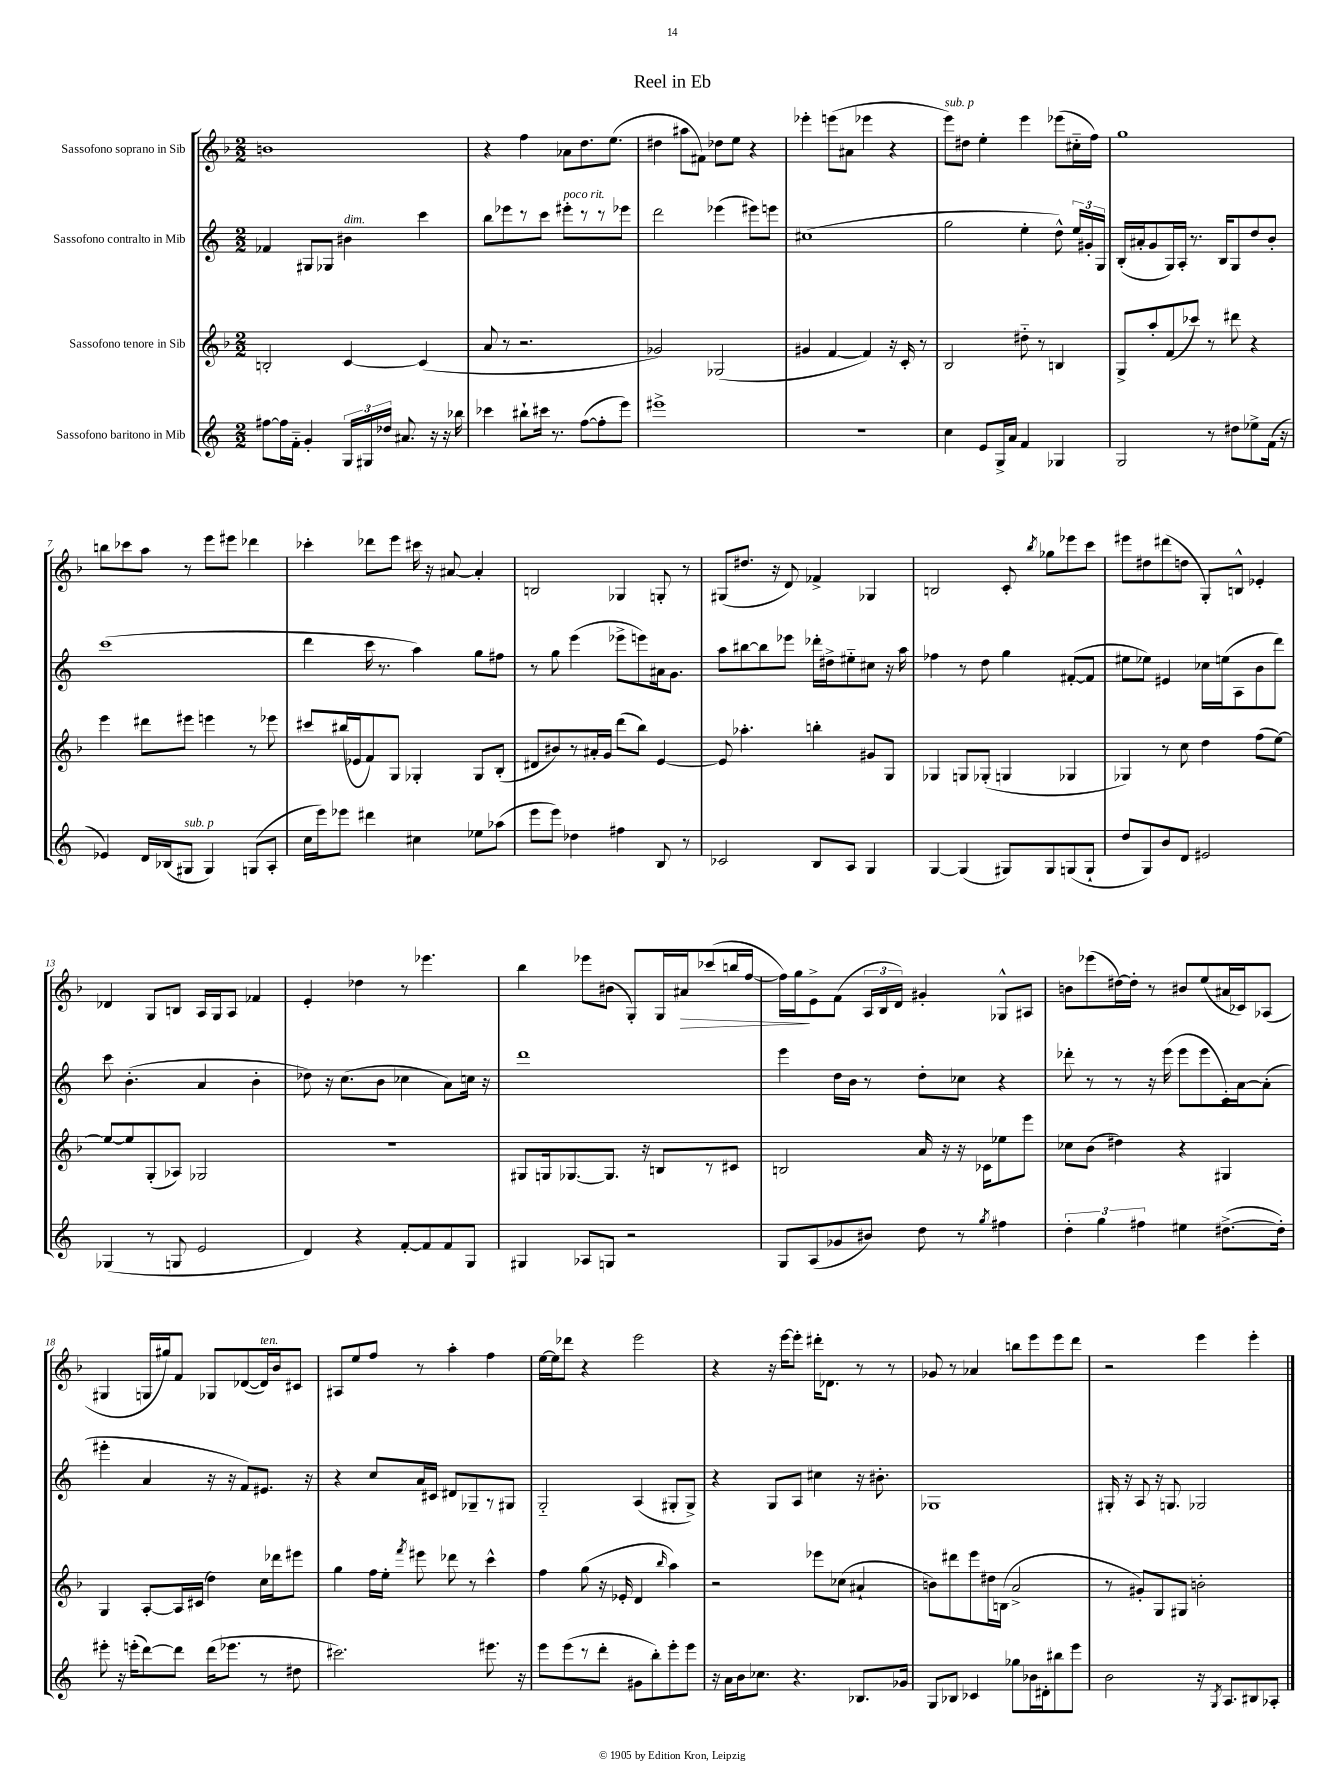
\header { title = "Reel in Eb" }
<<
\new StaffGroup <<
\new Staff = "s0" \with { instrumentName = "Sassofono soprano in Sib" } {
    \clef treble \key f \major \numericTimeSignature \time 2/2
    \autoBeamOff b'1 |
    r4 f''4 aes'8[ d''8. e''8.]( |
    dis''4 ais''8[ fis'8]) des''8[ e''8] r4 |
    ees'''4-. e'''8[( ais'8] ees'''4 r4 |
    e'''8[^\markup { \italic "sub. p" }) dis''8] e''4-. e'''4 ees'''8[( cis''16-_ f''16]) |
    g''1 |
    b''8[ ces'''8 a''8] r8 e'''8[ eis'''8] des'''4 |
    ces'''4-. des'''8[ e'''8] cis'''16 r16 ais'8~ ais'4-. |
    b2 ges4 g8-. r8 |
    gis8[( dis''8.] r16 d'8) fes'4-> ges4 |
    b2 c'8-. \acciaccatura { bes''8 } ges''8[ ees'''8 c'''8] |
    eis'''8[ dis''8 dis'''8( d''8] g8[-.) b8]-^ ees'4-. |
    des'4 g8[ b8] a16[ g16 a8] fes'4 |
    e'4-. des''4 r8 ees'''4. |
    bes''4 ees'''8[ bis'8]( g8[-.) g16 ais'16\> ces'''8( b''16 f''16]~ |
    f''16[) g''16\! e'8-> f'8]( \tuplet 3/2 { a16[ bes16 d'16]) } gis'4-. ges8[-^ ais8] |
    b'8[ ees'''8( dis''16~) dis''16]-. r8 bis'8[ e''8( ais'16 ces'16) aes8]( |
    gis4 g16[ gis''16) f'8] ges8[ des'8~( des'16^\markup { \italic "ten." }) bes'16 cis'8] |
    ais8[ e''8 f''8] r8 a''4-. f''4 |
    e''16[~ e''16 des'''8] r4 e'''2 |
    r4 r16 e'''16[~ e'''8]-. dis'''16[-. des'8.] r8 r8 |
    ges'8 r8 aes'4 b''8[ e'''8 e'''8 d'''8] |
    r2 e'''4 e'''4-. \bar "|." |
}
\new Staff = "s1" \with { instrumentName = "Sassofono contralto in Mib" } {
    \clef treble \key c \major \numericTimeSignature \time 2/2
    \autoBeamOff fes'4 gis8[ ges8] bis'4^\markup { \italic "dim." } c'''4 |
    b''8[ ees'''8 r8 c'''8] eis'''8[-.^\markup { \italic "poco rit." } r8 r8 ees'''8] |
    d'''2 ees'''4( eis'''8[) e'''8] |
    cis''1( |
    g''2 e''4-. d''8-^) \tuplet 3/2 { e''16[ gis'16-. g16] } |
    b16[-.( ais'16-. g'8 g16) a16]-. r8. b16[ g8 d''8 b'8]-. |
    c'''1( |
    d'''4 c'''16 r8. a''4) g''8[ fis''8] |
    r8 g''8 e'''4( ees'''8[-> e'''8) ais'16 g'8.] |
    a''8[ bis''8~ bis''8 ees'''8] des'''16[-. dis''16-> eis''8-_ cis''8] r16 a''16 |
    fes''4 r8 d''8 g''4 fis'8[~-.( fis'8] |
    eis''8[ ees''8]) eis'4 ces''16[ e''16( a8 b'8 d'''8]) |
    c'''8 b'4.-.( a'4 b'4-. |
    des''8) r16 c''8.[( b'8] ces''4 a'8[) c''16] r16 |
    d'''1 |
    e'''4 d''16[ b'16] r8 d''8[-. ces''8] r4 |
    des'''8-. r8 r8 r16 e'''16( e'''8[ e'''8 c'16-.) a'16~ a'8]-.( |
    eis'''4-. a'4 r16 r16 f'8[) eis'8.] r16 |
    r4 c''8[ a'16 cis'16] dis'8[ ges8-- r8 gis8] |
    g2-_ a4( gis8[-. gis8]->) |
    r4 g8[ a8] cis''4 r16 bis'8.-. |
    ges1 |
    gis16-. r16 a8 r16 g8. ges2 \bar "|." |
}
\new Staff = "s2" \with { instrumentName = "Sassofono tenore in Sib" } {
    \clef treble \key f \major \numericTimeSignature \time 2/2
    \autoBeamOff b2-. c'4~ c'4( |
    a'8 r8 r2. |
    ges'2) ges2( |
    gis'4 f'4~ f'4) r16 c'16-. r8 |
    bes2 dis''8-_ r8 b4 |
    g8[-> a''8-. f'8( ces'''8]) r8 dis'''8 r4 |
    e'''4 dis'''8[ eis'''8] e'''4 r8 ees'''8 |
    cis'''8[ bis''16( ees'16 f'8) g8] ges4-. ges8[ bes8]-.( |
    dis'8[ bis'8) r8 ais'16-. g'16] d'''8[( bes''8]) e'4~ |
    e'8 aes''4.-. b''4-. gis'8[ g8] |
    ges4 g8[ ges8]-.( g4 ges4 |
    ges4) r8 c''8 d''4 f''8[( e''8]~) |
    e''8[~ e''8 g8-.( aes8]) ges2 |
    r1 |
    gis8[ g16 ges8.~ ges8.] r16 b8[ r8 cis'8] |
    b2 a'16 r16 r16 ces'16[ ees''8 e'''8] |
    ces''8[ bes'8]( dis''4) r4 gis4 |
    g4 a8[~-. a16 cis'16]( d''4) c''16[ des'''16 eis'''8] |
    g''4 f''16[ e''16]-. \acciaccatura { f'''8 } eis'''8 des'''8 r8 c'''4-^ |
    f''4 g''8( r16 ees'16-. d'4 \grace { bes''16 } a''4) |
    r2 ees'''8[ ces''8]( ais'4-! |
    b'8[) dis'''8 e'''8 dis''16 b16]( a'2-> |
    r8 gis'8[-.) g8 gis8] b'2-. \bar "|." |
}
\new Staff = "s3" \with { instrumentName = "Sassofono baritono in Mib" } {
    \clef treble \key c \major \numericTimeSignature \time 2/2
    \autoBeamOff fis''8[~ fis''16 f'16]-_ g'4-. \tuplet 3/2 { g16[ gis16 des''16] } ais'8. r16 r16 bes''16 |
    ces'''4 bis''8[-! cis'''16] r8. f''8[~( f''8-. e'''8]) |
    eis'''1-> |
    R1 |
    c''4 e'8[ g16-> a'16] f'4 ges4 |
    g2 r8 dis''8[ ees''8-> f'16]( r16 |
    ees'4) d'16[ bes16( gis8]^\markup { \italic "sub. p" } gis4) g8[( a8]-. |
    c''16[ e'''16) ees'''8] dis'''4 cis''4 ees''8[ aes''8]( |
    e'''8[ e'''8]) des''4 fis''4 b8 r8 |
    ces'2 b8[ a8] g4 |
    g4~ g4( gis8[) gis8 g8( g8]-! |
    d''8[ g8) b'8 d'8] eis'2 |
    ges4( r8 g8 e'2 |
    d'4) r4 f'8[~-. f'8 f'8 g8] |
    gis4 aes8[ g8] r2 |
    g8[ a8( ges'8 bis'8]) d''8 r8 \acciaccatura { g''8 } fis''4 |
    \tuplet 3/2 { d''4-. g''4 fis''4 } eis''4 dis''8.[~->( dis''16]-.) |
    eis'''8-. r16 e'''16[-.( d'''8~) d'''8] d'''16[( ees'''8.] r8 dis''8 |
    cis'''2.) eis'''8. r16 |
    e'''8[ e'''8( r8 d'''8]-. gis'8[ b''8-.) e'''8-. e'''8] |
    r16 a'16[ b'16 ces''8.] r4. bes8.[ ges'16] |
    g8[ bes8] ces'4 ges''8[ bes'16 dis'16-. bis''8 e'''8] |
    b'2 r16 \acciaccatura { g8 } a8.[ bis8 aes8]-. \bar "|." |
}
>>
>>
